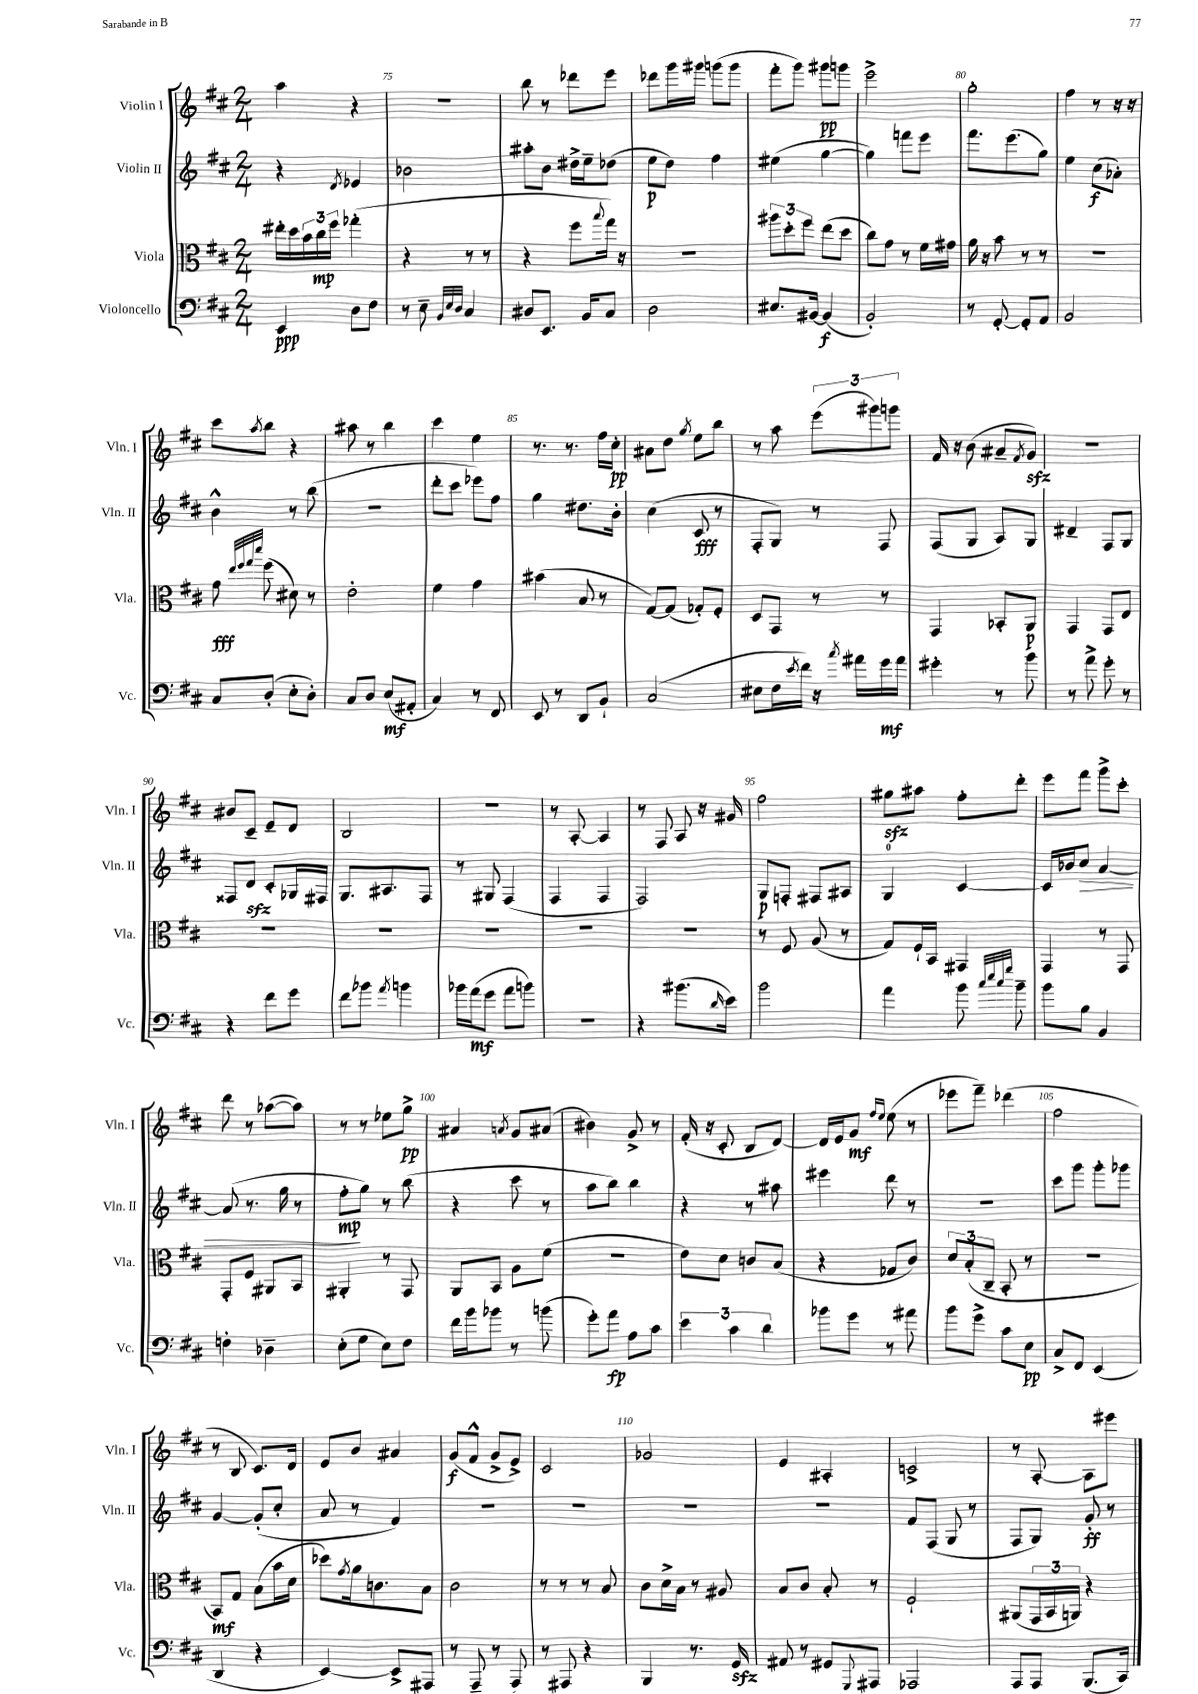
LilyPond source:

<<
\new StaffGroup <<
\new Staff = "s0" \with { instrumentName = "Violin I" shortInstrumentName = "Vln. I" } {
    \clef treble \key d \major \numericTimeSignature \time 2/4
    a''4 r4 |
    r2 |
    b''8 r8 des'''8 e'''8 |
    des'''8 g'''16 gis'''16 g'''8( g'''8 |
    fis'''8-. g'''8) gis'''8\pp g'''8 |
    e'''2-> |
    g''2-. |
    fis''4 r8 r16 r16 |
    cis'''8 \acciaccatura { a''8 } b''8 r4 |
    ais''8 r8 b''4 |
    cis'''4 e''4 |
    r8. r8. fis''16 cis''16-.\pp |
    ais'8 d''8 \acciaccatura { g''8 } e''8 b''8 |
    r8 a''8 \tuplet 3/2 { e'''8( gis'''8) g'''8 } |
    fis'16 r16 b'8( ais'8-- \acciaccatura { fis'8 } g'8\sfz) |
    r2 |
    bis'8 cis'8-- e'8-- d'8 |
    b2 |
    R2 |
    r8 a8~-. a4 |
    r8 fis8 a8 r16 gis'16 |
    fis''2 |
    gis''8\sfz ais''8 fis''8-. d'''8-. |
    e'''8 fis'''8 g'''8-> cis'''8-. |
    d'''8 r8 aes''8~( aes''8) |
    r8 r8 ees''8 g''8->\pp |
    ais'4 \acciaccatura { a'8 } g'8 ais'8( |
    bis'4) g'8-> r8 |
    fis'16-.( r16 cis'8-. b8 d'8~) |
    d'16 e'16 g'8\mf \grace { fis''16 e''16 } e''8( r8 |
    ees'''8 fis'''8--) des'''4( |
    fis''2 |
    r8 b8 cis'8.) d'16 |
    e'8 b'8 ais'4 |
    g'8\f( fis'8-^ g'8-> e'8->) |
    cis'2 |
    ges'2 |
    e'4 ais4-. |
    c'2-> |
    r8 a8~-. a8 eis'''8 \bar "|." |
}
\new Staff = "s1" \with { instrumentName = "Violin II" shortInstrumentName = "Vln. II" } {
    \clef treble \key d \major \numericTimeSignature \time 2/4
    r4 \acciaccatura { d'8 } ees'4 |
    bes'2 |
    ais''8-. b'8 dis''16-> e''16-- des''8( |
    e''8\p d''8) fis''4 |
    eis''4( g''4~ |
    g''4) f'''8 e'''8 |
    fis'''8. e'''8.( g''8) |
    e''4 cis''8\f( aes'8-.) |
    b'4-^ r8 b''8( |
    r2 |
    d'''8-. cis'''8 ees'''8) fis''8 |
    g''4 dis''8. b'16-. |
    cis''4( cis'8\fff r8 |
    fis8-. g8) r8 fis8 |
    fis8( g8 a8) g8 |
    dis'4-- fis8 g8 |
    fisis8 d'8\sfz cis'8-. ges16 fis16 |
    g8. ais8. fis8 |
    r8 gis8 fis4( |
    fis4 fis4 |
    fis2) |
    g8\p f8-. fis8 ais8 |
    g4-0 cis'4~ |
    cis'16 bes'16 cis''8\> a'4~ |
    a'8( r8. g''16 r8 |
    fis''8-.\mp\! g''8) r8 b''8( |
    r4 cis'''8 r8 |
    a''8 b''8) b''4 |
    r4 r8 ais''8 |
    eis'''4 d'''8 r8 |
    R2 |
    cis'''8 g'''8 g'''8-. ges'''8 |
    g'4~ g'8-.( cis''8-. |
    a'8 r8 fis'4) |
    R2 |
    R2 |
    R2 |
    R2 |
    fis'8 fis8( g8 r8 |
    fis8 g8) g'8-.\ff r8 \bar "|." |
}
\new Staff = "s2" \with { instrumentName = "Viola" shortInstrumentName = "Vla." } {
    \clef alto \key d \major \numericTimeSignature \time 2/4
    eis''16-. d''16 \tuplet 3/2 { b'16 cis''16\mp fis''16 } ges''4-.( |
    r4 r8 r8 |
    r4 fis''8 \appoggiatura { b''8 } g''16) r16 |
    r2 |
    \tuplet 3/2 { ais''8 d''8-. fis''8 } e''8( d''8 |
    cis''8) g'8 r8 fis'16 gis'16 |
    a'16 r16 b'8 r8 r8 |
    R2 |
    g'8\fff \grace { e''32 fis''32 g''32 d'''32 } fis''8( dis'8) r8 |
    e'2-. |
    fis'4 g'4 |
    bis'4( b8 r8 |
    g8~) g8( ges8-.) fis8-. |
    d8 g,8 r8 r8 |
    g,4 bes,8-. a,8\p |
    g,4 g,8 e8 |
    R2 |
    R2 |
    R2 |
    R2 |
    R2 |
    r8 fis8 a8( r8 |
    g8) fis16-! b,16 gis,4 |
    g,4 r8 g,8 |
    g,8-. fis8 ais,8 b,8 |
    ais,4-. r8 g,8 |
    a,8 b,8 a8 fis'8( |
    r2 |
    e'8) d'8 c'8 b8( |
    r4 ges8 cis'8) |
    \tuplet 3/2 { d'8 b8-.( cis8-- } b,8-. r8 |
    r2 |
    b,8\mf) g8 b8( b'16 d'16 |
    des''8) \acciaccatura { g'8 } a'16 c'8. b8 |
    cis'2 |
    r8 r8 r8 b8 |
    cis'8 d'16-> b16 r8 ais8 |
    b8 cis'8 b8-. r8 |
    fis2-! |
    ais,8( \tuplet 3/2 { g,16 b,16 a,16) } r4 \bar "|." |
}
\new Staff = "s3" \with { instrumentName = "Violoncello" shortInstrumentName = "Vc." } {
    \clef bass \key d \major \numericTimeSignature \time 2/4
    e,4\ppp d8 fis8 |
    r8 e8-- \grace { b,32 e32 d32 } cis4 |
    dis8 e,8. b,16 cis8 |
    d2 |
    eis8. bis,16~ bis,4\f( |
    b,2-.) |
    r8 g,8~-. g,8-. a,8 |
    b,2 |
    cis8 d8-.( e8-. d8-.) |
    cis8 d8 e8\mf( ais,8-. |
    cis4) r8 fis,8 |
    e,8 r8 d,8 b,8-! |
    cis2( |
    eis8 fis16 \acciaccatura { e'8 } fis'16) r16 \acciaccatura { cis''8 } ais'16 g'16\mf ais'16 |
    gis'4-. r8 b'8 |
    r8 a'8-> g'8-. r8 |
    r4 fis'8 g'8 |
    fis'8 bes'8 \acciaccatura { a'8 } b'4 |
    bes'16 a'16\mf( g'8 a'8 b'8) |
    R2 |
    r4 bis'8.( \grace { d'16 } e'16) |
    b'2 |
    a'4 b'8 \grace { cis''32 e''32 cis''32 g''32 } b'8-- |
    b'8 b8 b,4 |
    f4-. des4-- |
    e8-.( g8 e8) fis8 |
    fis'16 b'16 bes'8 r8 b'8( |
    g'8-.) a'8\fp a8 cis'8 |
    \tuplet 3/2 { e'4 cis'4 d'4 } |
    bes'8 g'8 r8 ais'8 |
    b'8 g'8-> cis'8 e8\pp |
    cis8-> fis,8 e,4( |
    d,4 r4 |
    e,4~) e,8-> ais,,8 |
    r8 a,,8--( r8 a,,8) |
    r8 ais,,8 r4 |
    b,,4 r8. g,16\sfz |
    ais,8\< r8 gis,8 \appoggiatura { g,,8 } ais,,8\! |
    aes,,2 |
    a,,8 a,,8 b,,8.( cis,16) \bar "|." |
}
>>
>>
\layout { \context { \Score currentBarNumber = #74 \override BarNumber.break-visibility = ##(#f #t #t) barNumberVisibility = #(every-nth-bar-number-visible 5) } }
